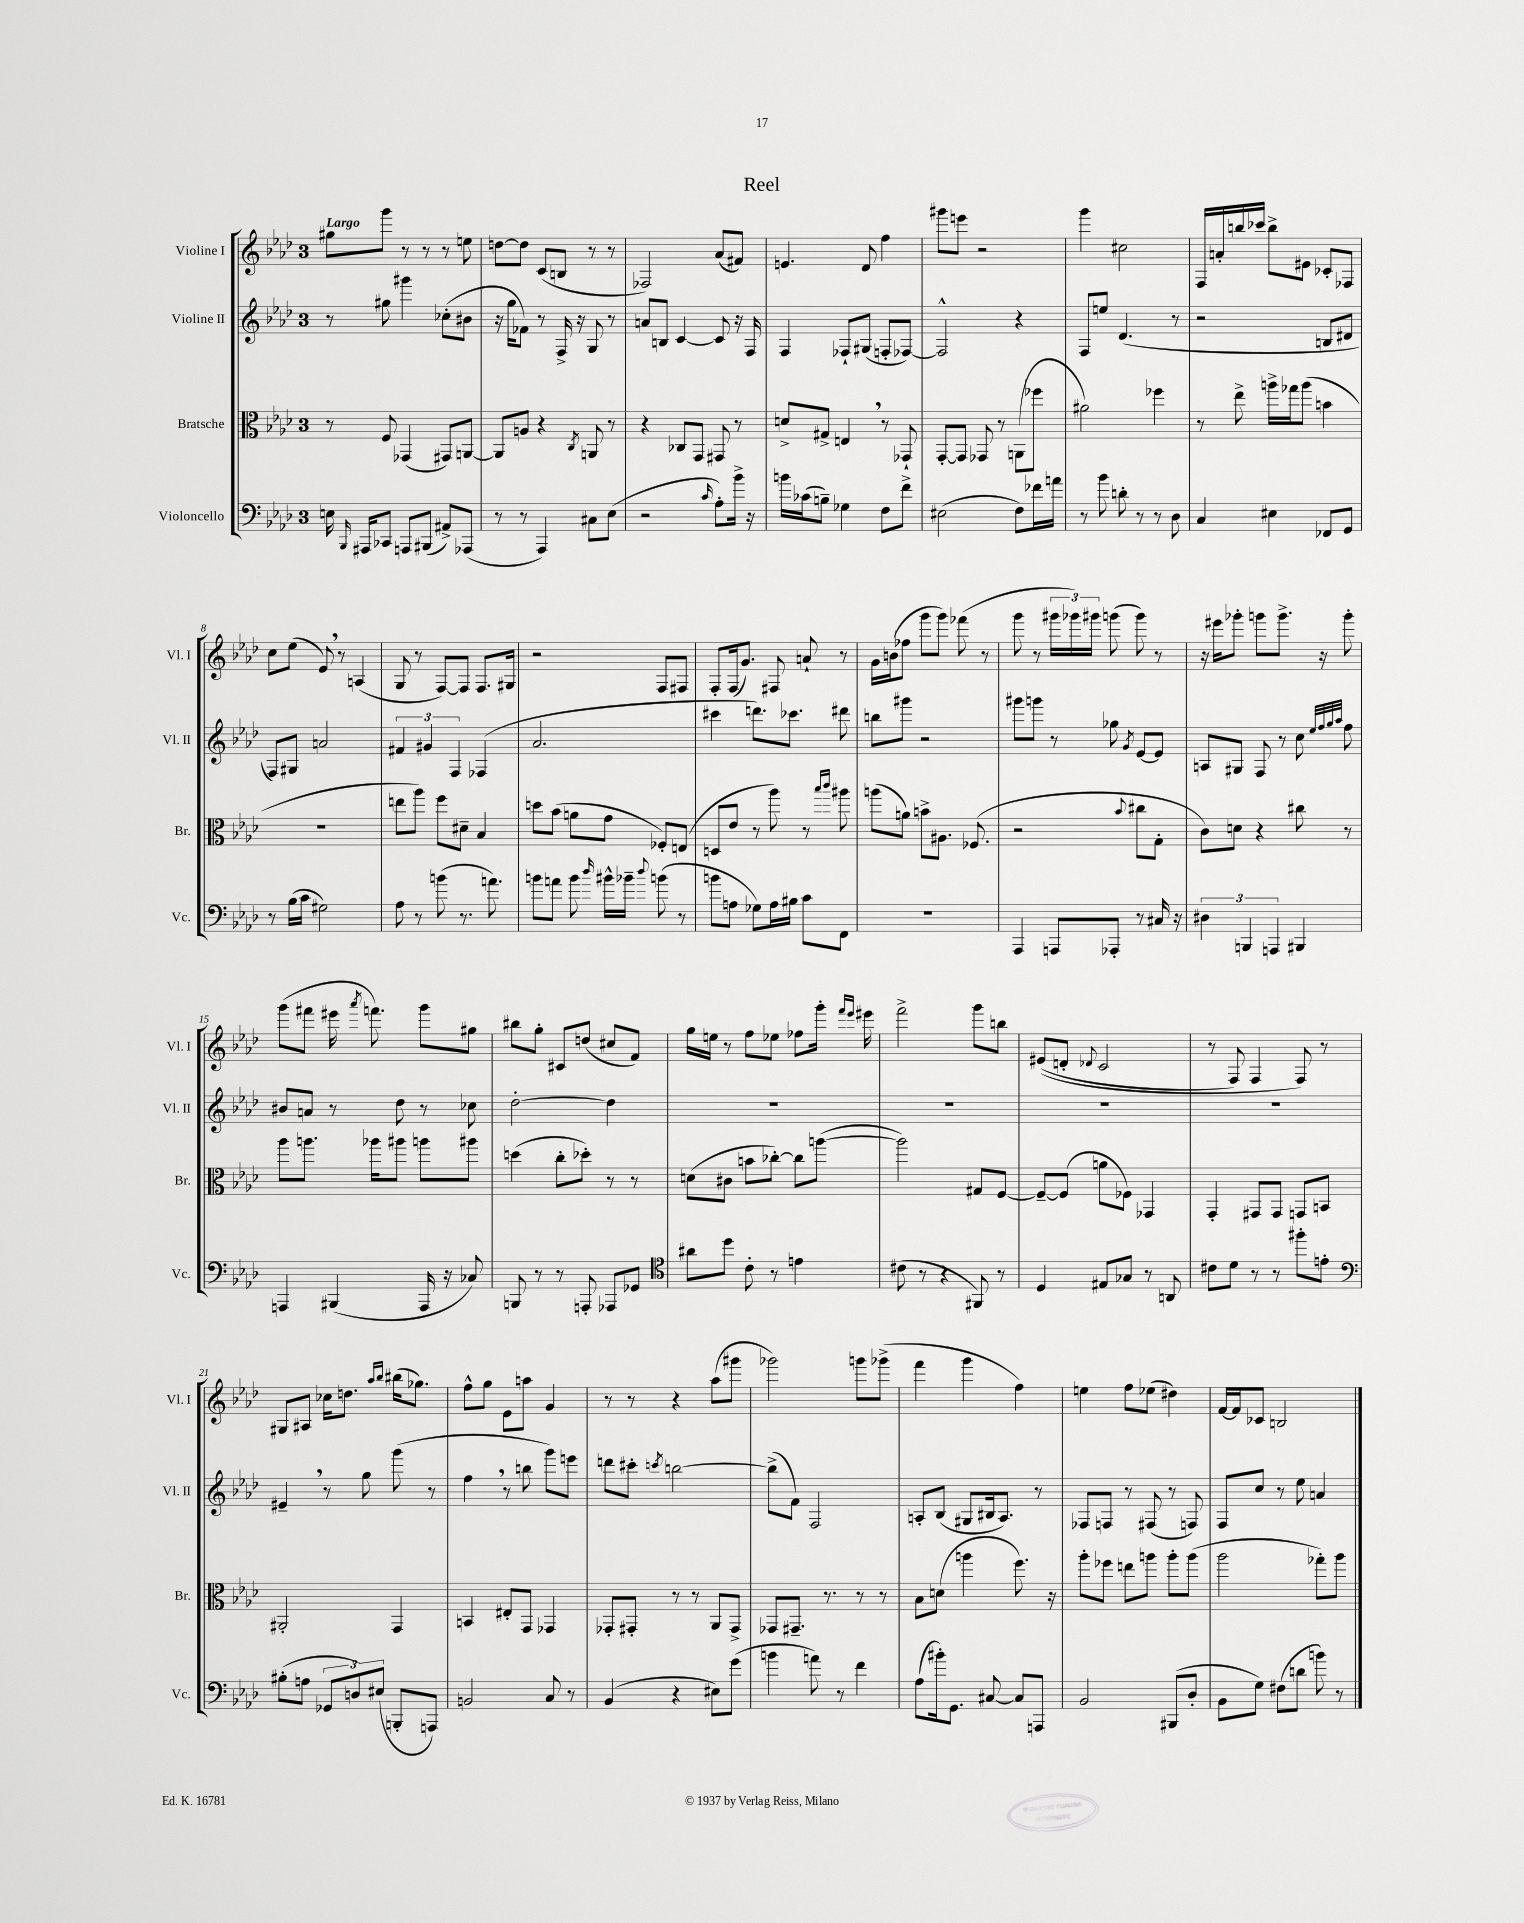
\header { title = "Reel" }
<<
\new StaffGroup <<
\new Staff = "s0" \with { instrumentName = "Violine I" shortInstrumentName = "Vl. I" } {
    \clef treble \key aes \major \once \override Staff.TimeSignature.style = #'single-digit \time 3/4 \tempo "Largo"
    \autoBeamOff gis''8[ g'''8] r8 r8 r8 e''8 |
    d''8[~ d''8] c'8[( b8] r8 r8 |
    fes2) aes'8[( fis'8]) |
    e'4. des'8 f''4 |
    gis'''8[ e'''8] r2 |
    g'''4 cis''2 |
    f16[ a'16-. b''16 ces'''16] b''8[-> eis'8] ces'8[-. fes8] |
    c''8[ ees''8]( ees'8) \breathe r8 a4( |
    g8 r8 f8[~) f8] f8.[ gis16] |
    r2 f8[ fis8] |
    f8[-. f16( g'8.]) fis8 a'8-! r8 |
    g'16[ b'16( fes''8] g'''8[ g'''8]) fes'''8( r8 |
    g'''8 r8 \tuplet 3/2 { gis'''16[ ges'''16) gis'''16] } g'''8( g'''8) r8 |
    r16 eis'''16[ ges'''8]-. g'''8[ g'''8.]-> r16 g'''8-. |
    g'''8[( fis'''8] eis'''16 \acciaccatura { aes'''8 } f'''8.) g'''8[ gis''8] |
    bis''8[ g''8]-. cis'8[ d''8]( cis''8[ f'8]) |
    g''16[ e''16] r8 f''8[ ees''8] fes''8[ g'''16]-. \grace { f'''16[ ees'''16] } eis'''16 |
    f'''2-> g'''8[ b''8] |
    eis'8[(\( d'8]-. \appoggiatura { des'8 } c'2 |
    r8 f8) f4 f8\) r8 |
    gis8[ ais8] ces''16[ d''8.] \grace { aes''16[ bes''16] } bis''16[( ges''8.]) |
    f''8[-^ g''8] ees'8[ a''8] g'4 |
    r8 r8 r4 aes''8[( gis'''8] |
    ges'''2) g'''8[ ges'''8]->( |
    f'''4 g'''4 f''4) |
    e''4 f''8[ ees''8]( dis''4) |
    f'16[~ f'16 ces'8] b2 \bar "|." |
}
\new Staff = "s1" \with { instrumentName = "Violine II" shortInstrumentName = "Vl. II" } {
    \clef treble \key aes \major \once \override Staff.TimeSignature.style = #'single-digit \time 3/4
    \autoBeamOff r8 gis''8 gis'''4 ces''8[-.( bis'8] |
    r16 g''16[ fes'8]) r8 f16-> r16 g8 r8 |
    a'8[ b8] c'4~ c'8 r16 f16 |
    f4 fes8[-! gis8]( f8[-. fes8]~) |
    fes2-^ r4 |
    f8[ e''8] des'4.( r8 |
    r2 b8[ dis'8] |
    f8[) gis8] a'2 |
    \tuplet 3/2 { fis'4 gis'4 f4 } fes4( |
    aes'2. |
    cis'''4 d'''8.[) ces'''8.] dis'''8 |
    b''8[ gis'''8] r2 |
    gis'''8[ g'''8] r8 ges''8 \acciaccatura { g'8 } ees'8[~ ees'8] |
    a8[ gis8] f8 r8 c''8 \grace { ees''32[ f''32 g''32 aes''32] } f''8 |
    bis'8[ a'8] r8 des''8 r8 ces''8 |
    des''2~-. des''4 |
    R2. |
    R2. |
    R2. |
    R2. |
    eis'4-- \breathe r8 g''8 g'''8( r8 |
    f''4 \breathe r8 b''8 g'''8[) e'''8] |
    d'''8[ cis'''8]-. \acciaccatura { c'''8 } b''2~ |
    b''8[->( f'8]) f2 |
    a8[-. bes8]( gis8[ bis16 a8.]) r8 |
    fes8[ f8] r8 fis8( r8 f8) |
    f8[ c''8] r8 ees''8 a'4 \bar "|." |
}
\new Staff = "s2" \with { instrumentName = "Bratsche" shortInstrumentName = "Br." } {
    \clef alto \key aes \major \once \override Staff.TimeSignature.style = #'single-digit \time 3/4
    \autoBeamOff r8 f8 ges,4( gis,8[) a,8]~ |
    a,8[ a8] r4 \acciaccatura { c8 } a,8 r8 |
    r4 ces8[ g,8] gis,8 r8 |
    d'8[-> gis8]-> e4 \breathe r8 ges,8-! |
    g,8[~-. g,8] ges,8 r8 a,8[( fes''8] |
    ais'2) fes''4 |
    r8 ees''8-> a''16[-> ges''16 a''8]( b'4 |
    R2. |
    e''8[ aes''8]) f''8[ dis'8]-- bes4 |
    d''8[ bes'8]( a'8[ g'8] fes8[-.) e8]( |
    d8[ ees'8] r8 aes''8) r8 \grace { bes''16[ c'''16] } ais''8 |
    a''8[( a'8]) b'8[-> ais8.] fes8.( |
    r2 \appoggiatura { bes'8 } cis''8[ g8]-. |
    c'8[) d'8] r4 cis''8 r8 |
    aes''8[ a''8.] aes''16[ ais''8] a''8[ ais''8] |
    d''4( c''8[-. des''8]-.) r8 r8 |
    d'8[( cis'8] b'8[ ces''8]~-.) ces''8[ a''8]~( |
    a''2) gis8[ f8]~ |
    f8[~-- f8]( a'8[ fes8]) ges,4 |
    g,4-. gis,8[ gis,8] g,8[ b,8] |
    ais,2-. g,4 |
    b,4 eis8[-. g,8] ges,4 |
    ges,8[-. gis,8]-. r8 r8 aes,8[ gis,8]-> |
    ges,8[ gis,8.]-- r8. r8 r8 |
    bes8[ d'8]( a''4 f''8.) r16 |
    aes''8[-. fes''8] e''8[ a''8] a''8[-. a''8]( |
    aes''2 ges''8[-.) aes''8] \bar "|." |
}
\new Staff = "s3" \with { instrumentName = "Violoncello" shortInstrumentName = "Vc." } {
    \clef bass \key aes \major \once \override Staff.TimeSignature.style = #'single-digit \time 3/4
    \autoBeamOff e16 \grace { bes,,16 } ais,,16[ ces,8] a,,8[ bis,,8]( ais,8[->) aes,,8]( |
    r8 r8 aes,,4) cis8[ ees8]( |
    r2 \grace { c'16 } aes8[-.) bes'16]-> r16 |
    b'16[ ces'16( b8]--) ges4 f8[ f'8]-> |
    eis2( f8[) fes'16 a'16] |
    r8 bes'8 d'8-. r8 r8 des8 |
    c4 eis4 fes,8[ g,8] |
    r8 bes16[( c'16] gis2) |
    aes8 r8 b'8( r8. a'8.) |
    b'8[ a'8] b'8 \grace { des''16 } bis'16[-^ bes'16]-- \appoggiatura { des''8 } b'8( r8 |
    b'8[ a8] ges8[) a16 bis16] c'8[ f,8] |
    R2. |
    aes,,4 a,,8[ aes,,8]-. r8 cis16 r16 |
    \tuplet 3/2 { dis4 b,,4 a,,4 } bis,,4 |
    a,,4 bis,,4( a,,16 r16 ces8) |
    b,,8 r8 r8 a,,8-. aes,,8[ ges,8] |
    \clef tenor ais'8[ des''8] c'8-. r8 e'4 |
    cis'8( r8 r4 fis,8) r8 |
    des4 eis8[ ges8] r8 a,8 |
    cis'8[ des'8] r8 r8 fis''8[-. e'8]-. |
    \clef bass bis8[-.( a8] \tuplet 3/2 { ges,8[ d8) eis8]( } b,,8[-. a,,8]) |
    b,2 c8 r8 |
    bes,4( r4 eis8[) g'8]( |
    b'4 a'8) r8 f'4 |
    aes8[( bis'16-.) g,8.] cis8~ cis8[ a,,8] |
    bes,2 bis,,8[( des8]-. |
    bes,8[ g8]) fis8[( d'8] b'8) r8 \bar "|." |
}
>>
>>
